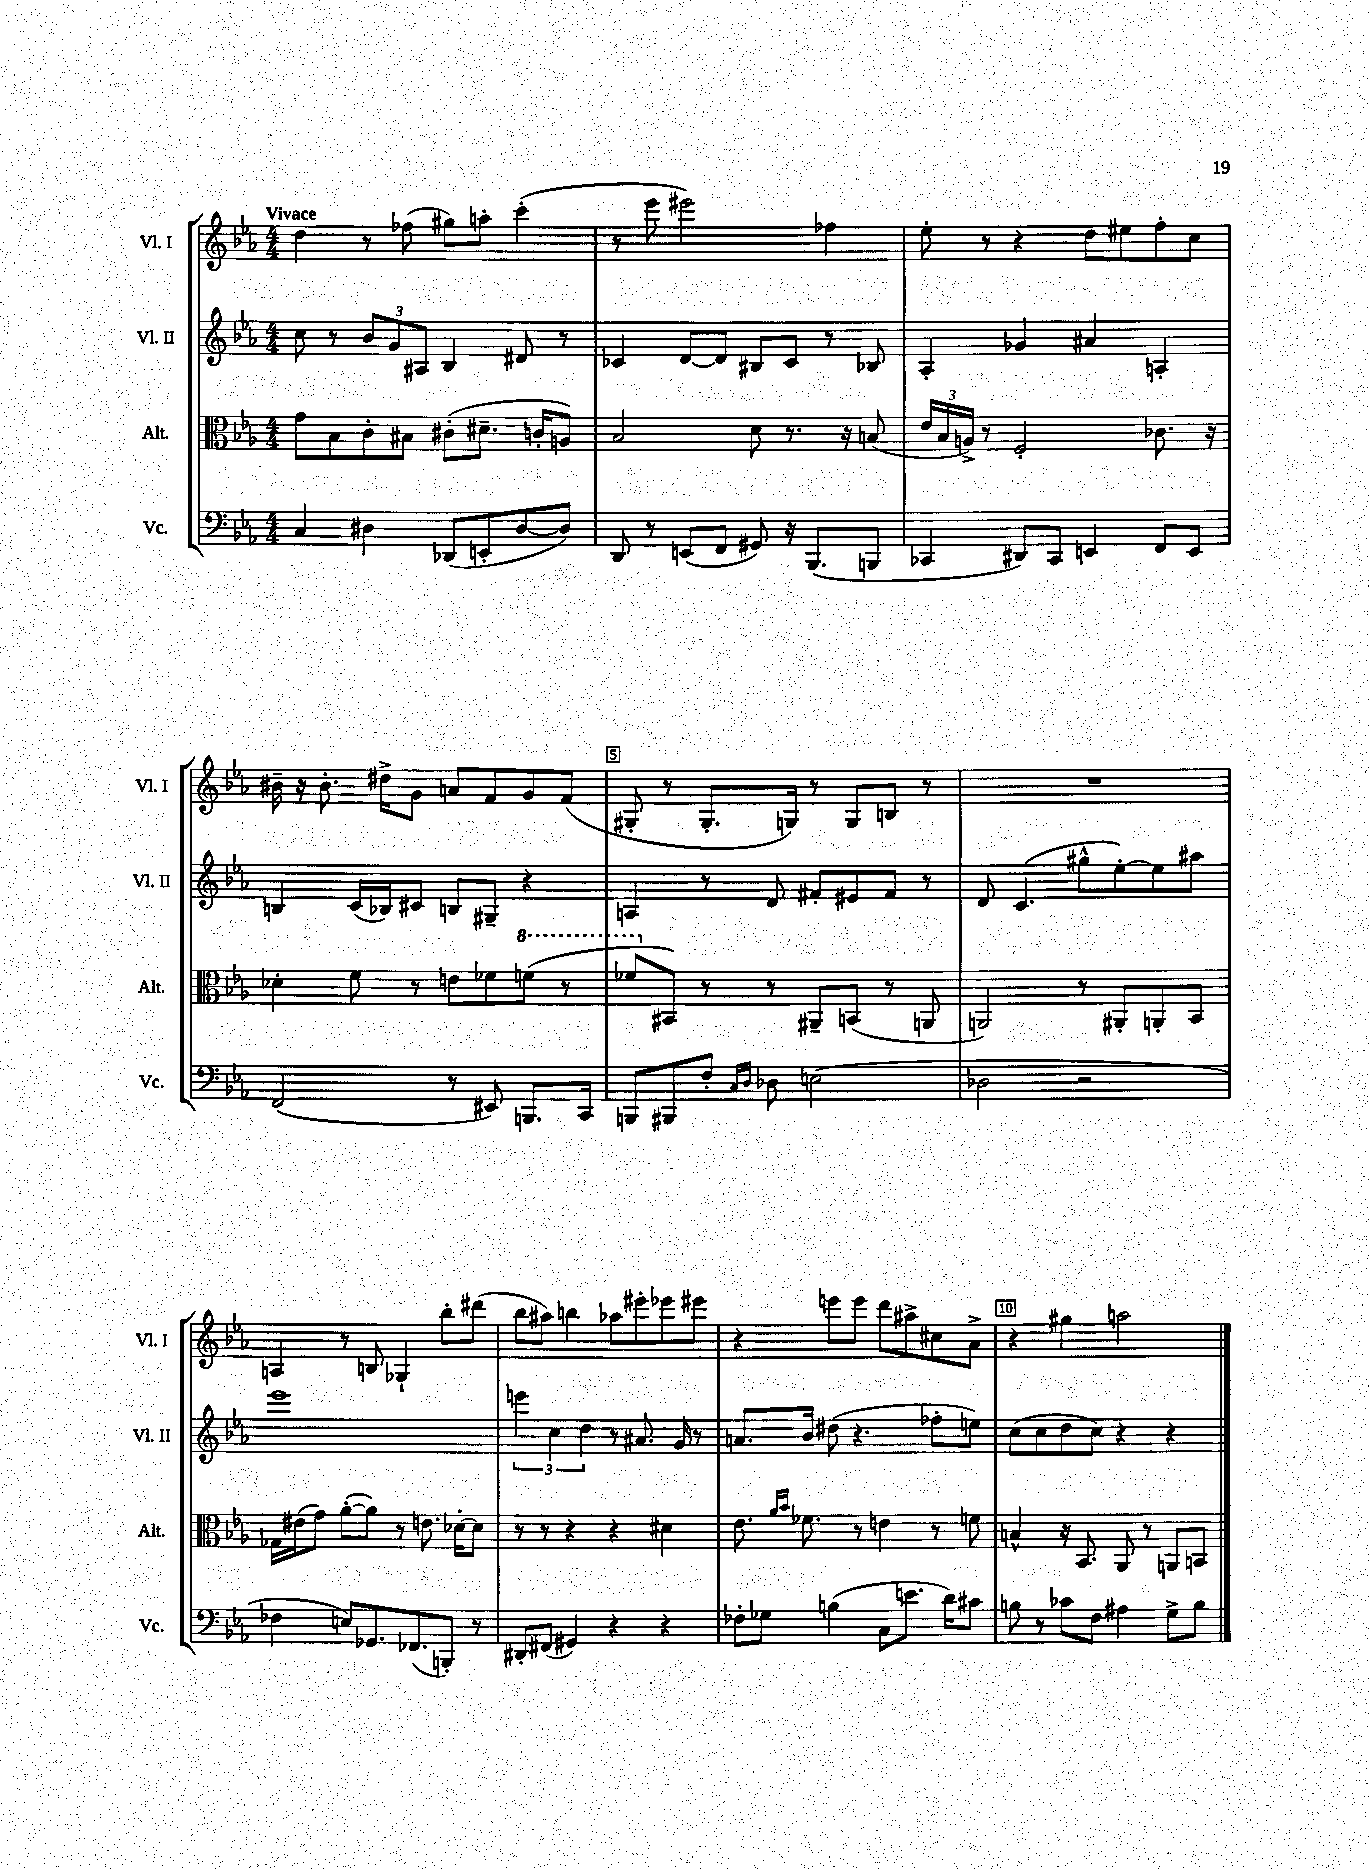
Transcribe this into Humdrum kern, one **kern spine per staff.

**kern	**kern	**kern	**kern
*staff4	*staff3	*staff2	*staff1
*clefF4	*clefC3	*clefG2	*clefG2
*k[b-e-a-]	*k[b-e-a-]	*k[b-e-a-]	*k[b-e-a-]
*M4/4	*M4/4	*M4/4	*M4/4
4C	8g	8cc	4dd
.	8B-	8r	.
4D#	8c'	12b-	8r
.	.	12g	.
.	8B#	.	(8ff-
.	.	12A#	.
(8DD-	(8c#'	4B-	8gg#)
8EE'	8.d#~	.	8aa'
[8D#	.	8d#	(4ccc'
.	16c'	.	.
8D#])	8A)	8r	.
=	=	=	=
8DD	2B-	4c-	8r
8r	.	.	8eee-
(8EE	.	[8d	2eee#)
8FF	.	8d]	.
8GG#)	8d	8B#	.
16r	8.r	8c-	.
(8.BBB-	.	.	.
.	.	8r	4ff-
.	16r	.	.
8BBB	(8B	8B-	.
=	=	=	=
4CC-	24e-	4A-'	8ee-'
.	24B-	.	.
.	24A^)	.	.
.	8r	.	8r
8DD#)	2F'	4g-	4r
8CC-	.	.	.
4EE	.	4a#	8dd
.	.	.	8ee#
8FF	8.c-	4A'	8ff'
8EE	.	.	8cc
.	16r	.	.
=	=	=	=
(2FF	4d-'	4B	16b#~
.	.	.	16r
.	.	.	8.b#'
.	8f	(16c	.
.	.	16B-)	16dd#^
.	8r	8c#	8g
8r	8e	8B	8a
8EE#)	8f-	8G#~	8f
8.BBB	(8ff	4r	8g
.	8r	.	(8f
16CC	.	.	.
=	=	=	=
8BBB	8ff-	4A	8G#'
8BBB#	8BB#)	.	8r
8F'	8r	8r	8.G#'
16qqC	.	.	.
16qqD	.	.	.
8D-	8r	8d	.
.	.	.	16G)
(2E	8AA#~	8f#'	8r
.	(8BB	8e#	8G
.	8r	8f#	8B
.	8AA	8r	8r
=	=	=	=
2D-	2AA)	8d	1r
.	.	(4.c	.
2r	8r	8gg#^^	.
.	8AA#'	[8ee-')	.
.	8AA'	8ee-]	.
.	8BB-	8aa#	.
=	=	=	=
4F-	16G-	1eee-	4A
.	(16e#	.	.
.	8g)	.	.
8E)	([8a-'	.	8r
8.GG-	8a-])	.	8B
.	8r	.	4G-`
(8.FF-	.	.	.
.	8.e	.	.
8BBB')	.	.	8bb-'
.	[16d-'	.	.
8r	8d-]	.	(8ddd#
=	=	=	=
8DD#'	8r	6eee	8bb-
(8FF#	8r	.	8aa#)
.	.	6cc	.
4GG#)	4r	.	4bb
.	.	6dd	.
4r	4r	8r	8aa-
.	.	8.a#	8eee#'
4r	4d#	.	8eee-
.	.	16g	.
.	.	8r	8eee#
=	=	=	=
8F-'	8.e-	8.a	4r
8G-	.	.	.
.	16qqa-	.	.
.	16qqb-	.	.
.	8.f-	16b-	.
(4B	.	(8dd#	8eee
.	8r	4.r	8eee
8C	4e	.	8ddd
8.e	.	.	8aa#^
.	8r	8ff-'	8cc#
16d)	.	.	.
8c#	8f	8ee)	8a-^
=	=	=	=
8B	4B^^	(8cc	4r
8r	.	8cc	.
8c-	16r	8dd	4gg#
.	8.BB-	.	.
8F	.	8cc)	.
4A#	8AA-	4r	2aa
.	8r	.	.
8G^	8AA	4r	.
8B	8BB	.	.
==	==	==	==
*-	*-	*-	*-
